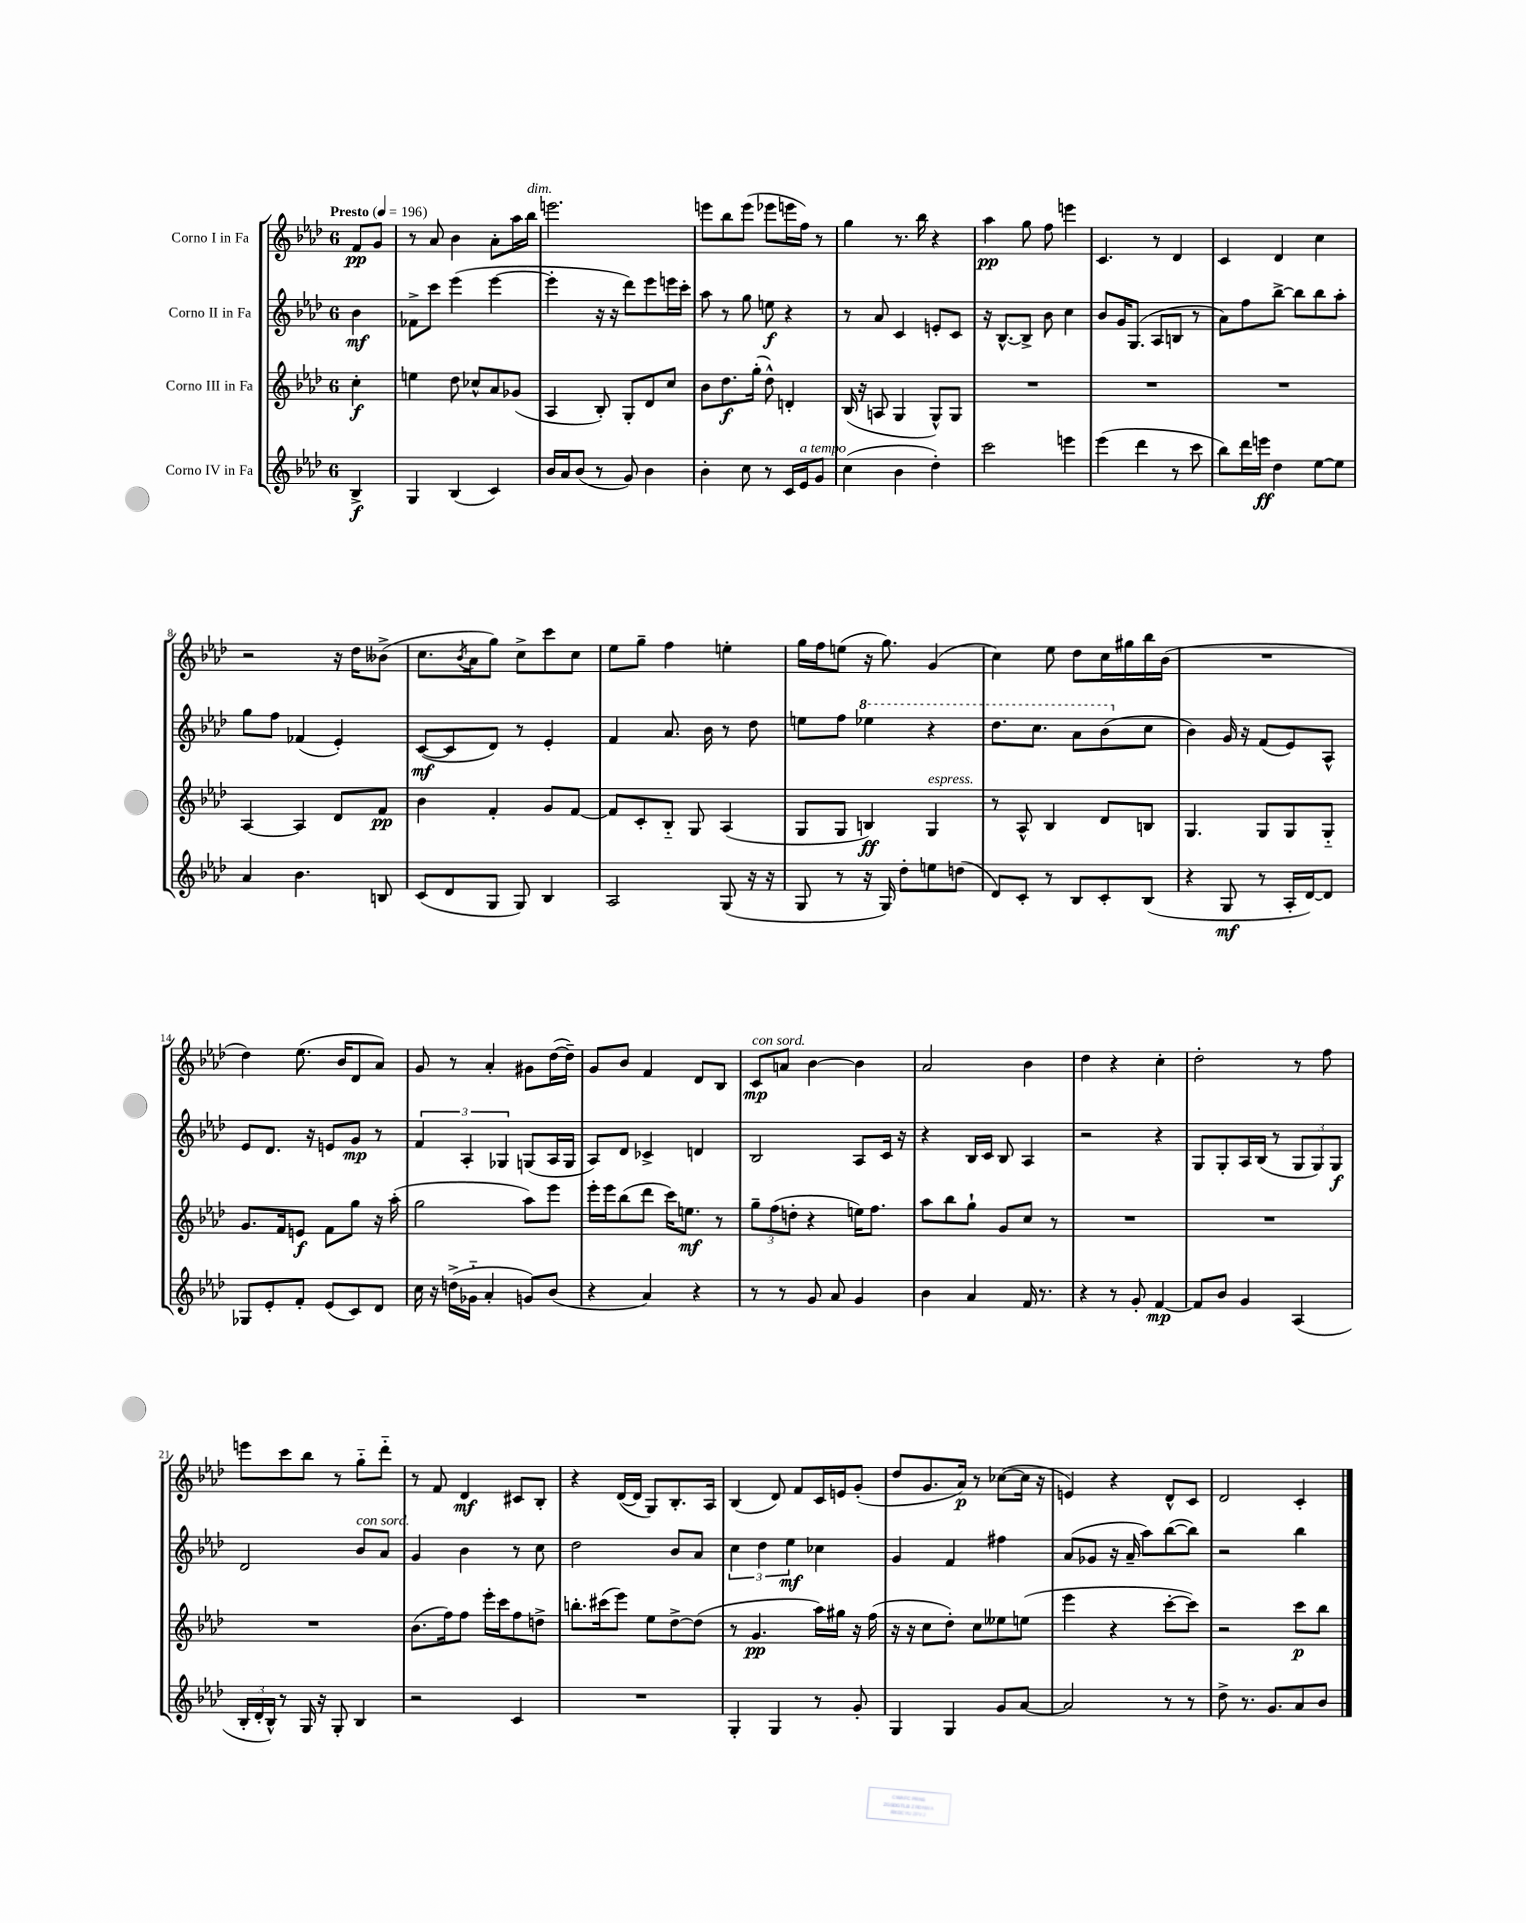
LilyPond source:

<<
\new StaffGroup <<
\new Staff = "s0" \with { instrumentName = "Corno I in Fa" } {
    \clef treble \key aes \major \once \override Staff.TimeSignature.style = #'single-digit \time 6/8 \partial 4 \tempo "Presto" 4 = 196
    f'8\pp g'8 |
    r8 aes'8 bes'4 aes'8-. aes''16 bes''16^\markup { \italic "dim." } |
    e'''2. |
    e'''8 bes''8 e'''8( ees'''8 e'''16 f''16) r8 |
    g''4 r8. bes''16 r4 |
    aes''4\pp g''8 f''8 e'''4 |
    c'4. r8 des'4 |
    c'4 des'4 c''4 |
    r2 r16 des''16 beses'8->( |
    c''8. \acciaccatura { bes'8 } aes'16 g''8) c''8-> c'''8 c''8 |
    ees''8 g''8-- f''4 e''4-. |
    g''16 f''16 e''8( r16 g''8.) g'4( |
    c''4) ees''8 des''8 c''16 gis''16 bes''16 bes'16( |
    R2. |
    des''4) ees''8.( bes'16 des'8 aes'8) |
    g'8 r8 aes'4-. gis'8 des''16~( des''16--) |
    g'8 bes'8 f'4 des'8 bes8 |
    c'8\mp^\markup { \italic "con sord." } a'8 bes'4~ bes'4 |
    aes'2 bes'4 |
    des''4 r4 c''4-. |
    des''2-. r8 f''8 |
    e'''8 c'''8 bes''8 r8 g''8-_ des'''8-_ |
    r8 f'8 des'4\mf cis'8 bes8-. |
    r4 des'16~( des'16 g8) bes8.-. aes16 |
    bes4( des'8) f'8 c'16 e'16 g'8-.( |
    des''8 g'8. aes'16\p) r8 ces''8~( ces''16 r16 |
    e'4) r4 des'8-^ c'8 |
    des'2 c'4-. \bar "|." |
}
\new Staff = "s1" \with { instrumentName = "Corno II in Fa" } {
    \clef treble \key aes \major \once \override Staff.TimeSignature.style = #'single-digit \time 6/8 \partial 4
    bes'4\mf |
    fes'8-> c'''8 ees'''4( ees'''4~ |
    ees'''4-. r16 r16 des'''8) ees'''8 e'''16 c'''16-. |
    aes''8 r8 g''8 e''8\f r4 |
    r8 aes'8 c'4 e'8-. c'8 |
    r16 bes8.~-^ bes8-> bes'8 c''4 |
    bes'8 g'16 g8.( aes8 b8 r8 |
    aes'8) f''8 bes''8~-> bes''8 bes''8 aes''8-. |
    g''8 f''8 fes'4( ees'4-.) |
    c'8~\mf( c'8 des'8) r8 ees'4-. |
    f'4 aes'8. bes'16 r8 des''8 |
    e''8 f''8 \ottava #1 ees'''!4 r4 |
    des'''8. c'''8. aes''8 bes''8( \ottava #0 c''8 |
    bes'4) g'16 r16 f'8( ees'8) aes8-^ |
    ees'8 des'8. r16 e'8 g'8\mp r8 |
    \tuplet 3/2 { f'4 aes4-. ges4 } g8( aes16 g16 |
    aes8) des'8 ces'4-> d'4 |
    bes2 aes8 c'16 r16 |
    r4 bes16 c'16 bes8 aes4 |
    r2 r4 |
    g8 g8-. aes16 bes16( r8 \tuplet 3/2 { g8 g8) g8\f } |
    des'2 bes'8^\markup { \italic "con sord." } aes'8 |
    g'4 bes'4 r8 c''8 |
    des''2 bes'8 aes'8 |
    \tuplet 3/2 { c''4 des''4 ees''4\mf } ces''4 |
    g'4 f'4 fis''4 |
    aes'8( ges'8 r16 aes'16-- aes''8) bes''8~( bes''8) |
    r2 bes''4 \bar "|." |
}
\new Staff = "s2" \with { instrumentName = "Corno III in Fa" } {
    \clef treble \key aes \major \once \override Staff.TimeSignature.style = #'single-digit \time 6/8 \partial 4
    c''4-.\f |
    e''4 des''8 ces''8-^ aes'8 ges'8( |
    aes4 bes8-.) g8-. des'8 c''8 |
    bes'8 des''8.\f g''16-.( des''8-^) d'4-. |
    bes16( r16 a8 g4 g8-^) g8 |
    R2. |
    R2. |
    R2. |
    aes4~ aes4 des'8 f'8\pp |
    bes'4 f'4-. g'8 f'8~ |
    f'8 c'8-. bes8-_ g8 aes4( |
    g8 g8 b4\ff) g4^\markup { \italic "espress." } |
    r8 aes8-^ bes4 des'8 b8 |
    g4. g8 g8 g8-_ |
    g'8. f'16 e'8\f f'8 g''8 r16 aes''16-.( |
    g''2 aes''8) ees'''8 |
    ees'''16-. ees'''16 bes''8( des'''8 c'''16) e''8.\mf r8 |
    \tuplet 3/2 { g''8-- f''8( d''8-. } r4 e''16) f''8. |
    aes''8 bes''8 g''8-! g'8 c''8 r8 |
    R2. |
    R2. |
    R2. |
    bes'8.( f''16) f''8 ees'''16-. c'''16 f''8 d''8-> |
    b''8.-. cis'''16( ees'''8) ees''8 des''8~-> des''8( |
    r8 g'4.\pp aes''16) gis''16 r16 f''16( |
    r16 r16 c''8 des''8-.) c''8 eeses''8 e''8( |
    ees'''4 r4 c'''8~-. c'''8) |
    r2 c'''8\p bes''8 \bar "|." |
}
\new Staff = "s3" \with { instrumentName = "Corno IV in Fa" } {
    \clef treble \key aes \major \once \override Staff.TimeSignature.style = #'single-digit \time 6/8 \partial 4
    bes4->\f |
    g4 bes4( c'4) |
    bes'16 aes'16 bes'8( r8 g'8) bes'4 |
    bes'4-. c''8 r8 c'16 ees'16^\markup { \italic "a tempo" } g'8 |
    c''4( bes'4 des''4-.) |
    c'''2 e'''4 |
    ees'''4( des'''4 r8 c'''8 |
    bes''8) des'''16 e'''16\ff des''4 ees''8~ ees''8 |
    aes'4 bes'4. b8 |
    c'8( des'8 g8 g8) bes4 |
    aes2 g8( r16 r16 |
    g8 r8 r16 g16) des''8-. e''8 d''8( |
    des'8) c'8-. r8 bes8 c'8-. bes8( |
    r4 g8\mf r8 aes16-. des'16~) des'8 |
    ges8 ees'8-. f'8-. ees'8( c'8) des'8 |
    c''16 r16 d''16->( ges'16-_ aes'4-. g'8) bes'8( |
    r4 aes'4) r4 |
    r8 r8 g'8 aes'8 g'4 |
    bes'4 aes'4 f'16 r8. |
    r4 r8 g'8-. f'4~\mp |
    f'8 bes'8 g'4 aes4( |
    \tuplet 3/2 { bes16-. des'16-. bes16-^) } r8 g16 r16 g8-. bes4 |
    r2 c'4 |
    R2. |
    g4-. g4 r8 g'8-. |
    g4 g4 g'8 aes'8~ |
    aes'2 r8 r8 |
    des''8-> r8. g'8. aes'8 bes'8 \bar "|." |
}
>>
>>
